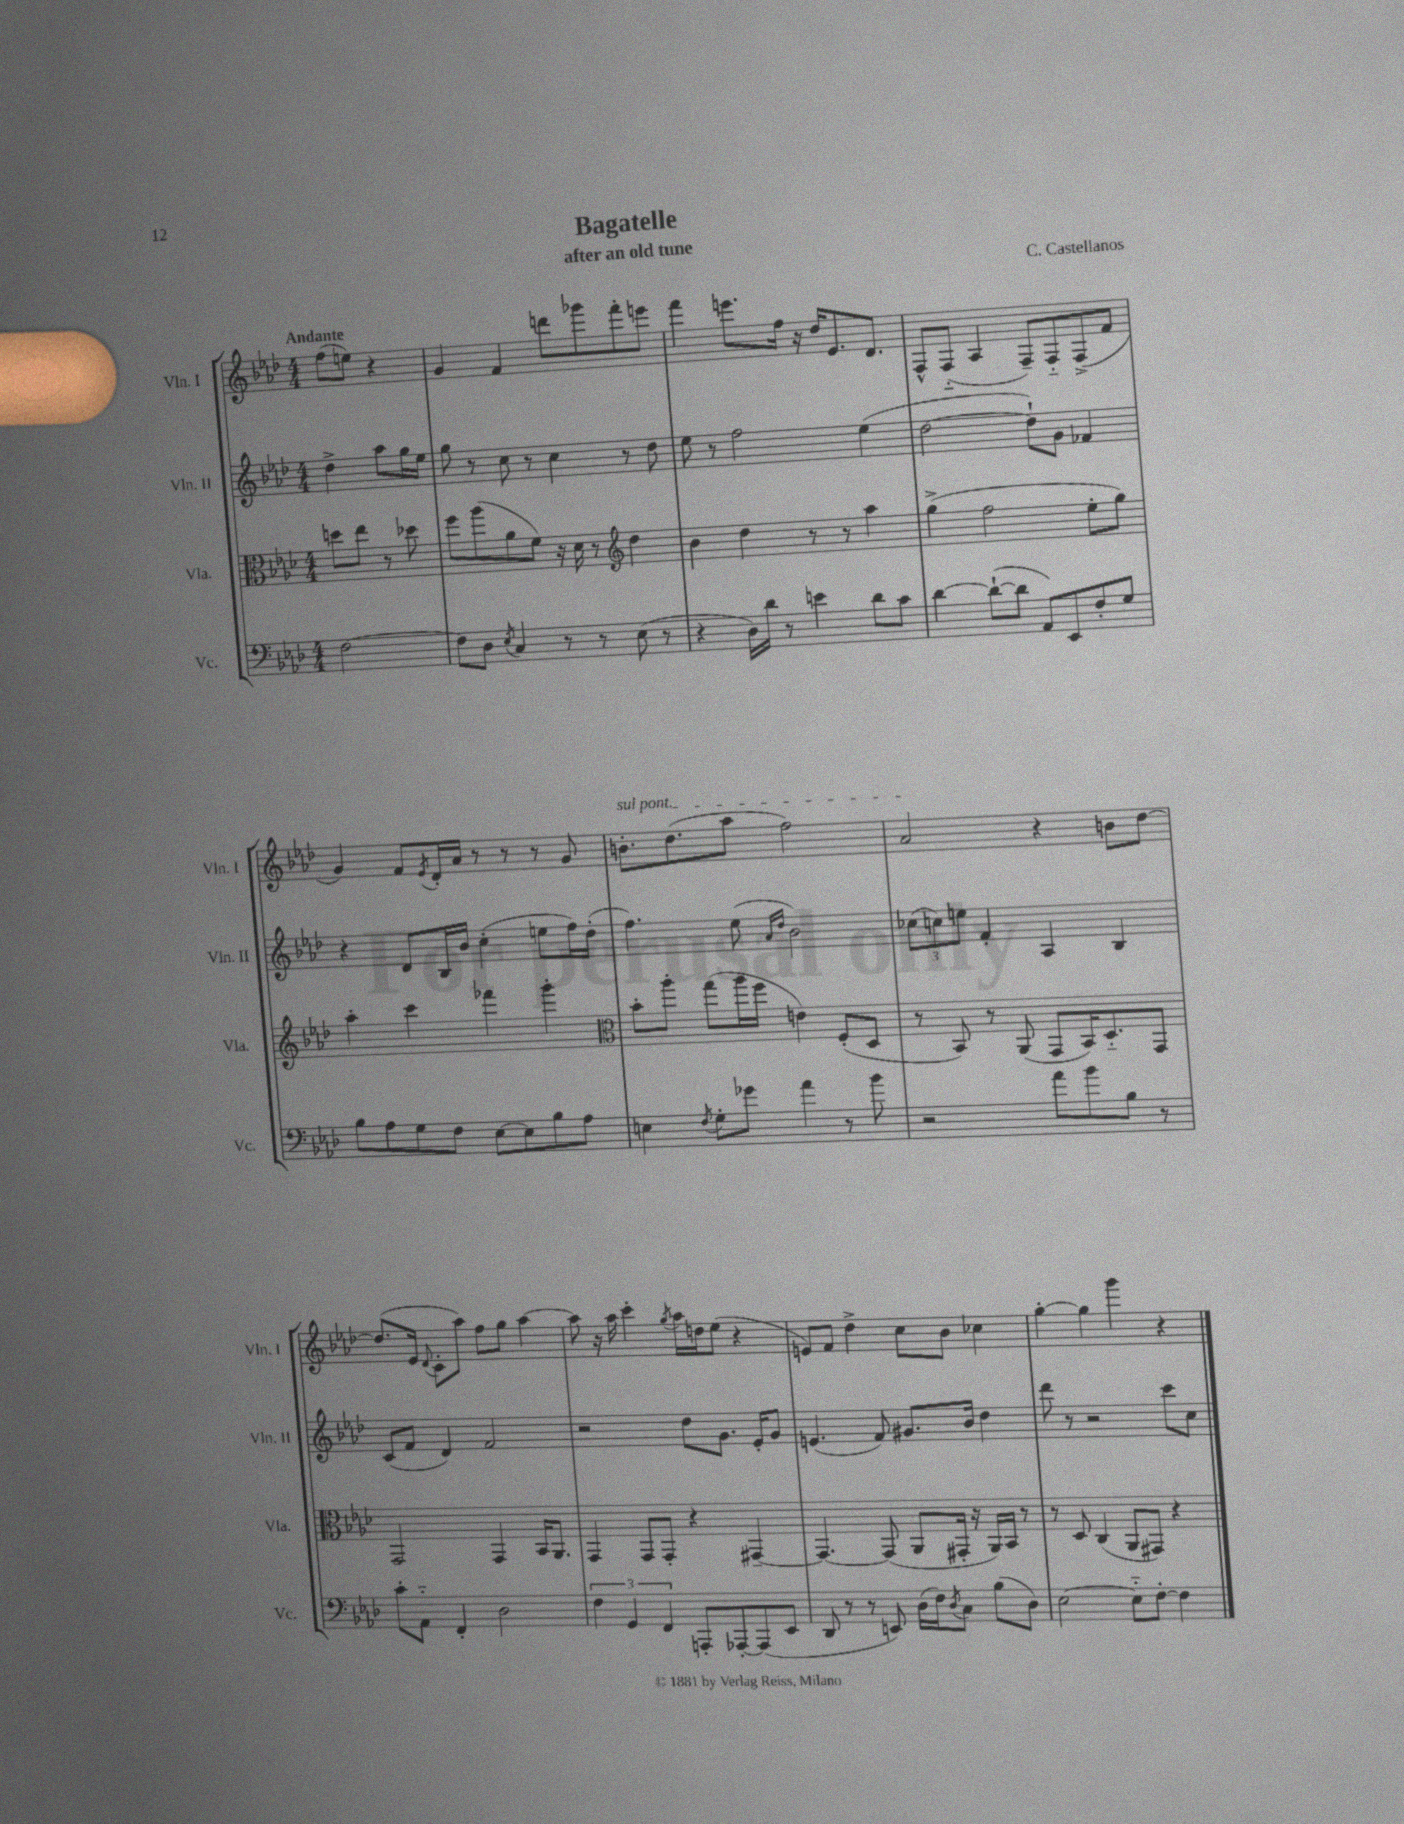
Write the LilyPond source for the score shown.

\header { title = "Bagatelle" composer = "C. Castellanos" subtitle = "after an old tune" }
<<
\new StaffGroup <<
\new Staff = "s0" \with { instrumentName = "Vln. I" shortInstrumentName = "Vln. I" } {
    \clef treble \key aes \major \numericTimeSignature \time 4/4 \partial 2 \tempo "Andante"
    f''8( e''8) r4 |
    g'4 f'4 d'''8 ges'''8 f'''8-. e'''8 |
    f'''4 e'''8. f''16 r16 des''16 ees'8. des'8. |
    f8-^ f8-_( aes4 f8--) f8-_ f8->( f'8 |
    g'4) f'8 \acciaccatura { ees'8 } des'16-. aes'16 r8 r8 r8 g'8 |
    \once \override TextSpanner.bound-details.left.text = \markup { \italic "sul pont." } b'8.-.\startTextSpan des''8.( aes''8 f''2) |
    aes'2\stopTextSpan r4 b'8 des''8~ |
    des''8.( ees'16 \appoggiatura { des'8 } c'8-. aes''8) f''8 g''8 aes''4~ |
    aes''8 r16 aes''16 c'''4-. \acciaccatura { g''8 } aes''16 d''16 ees''8( r4 |
    e'8) f'8 des''4-> c''8 bes'8 ces''4 |
    g''4~-. g''4 g'''4 r4 \bar "|." |
}
\new Staff = "s1" \with { instrumentName = "Vln. II" shortInstrumentName = "Vln. II" } {
    \clef treble \key aes \major \numericTimeSignature \time 4/4 \partial 2
    des''4-> aes''8 g''16 ees''16 |
    g''8 r8 c''8 r8 c''4 r8 des''8 |
    ees''8 r8 f''2 ees''4( |
    des''2~ des''8-!) g'8 fes'4 |
    r4 des'8 bes16 bes'16 c''4-.( e''8 f''16) des''16-.( |
    f''4.) ees''8( \grace { aes'16 des''16 } bes'2) |
    \tuplet 3/2 { ces''8( c''8) e''8 } f'4-. aes4 bes4 |
    c'8( f'8 des'4) f'2 |
    r2 des''8 g'8. ees'16-. g'8 |
    e'4.( f'8) gis'8. bes'16 des''4 |
    des'''8 r8 r2 c'''8 c''8 \bar "|." |
}
\new Staff = "s2" \with { instrumentName = "Vla." shortInstrumentName = "Vla." } {
    \clef alto \key aes \major \numericTimeSignature \time 4/4 \partial 2
    d''8 ees''8 r8 des''8 |
    f''8 aes''8( aes'8 f'8) r16 des'16 r8 \clef treble des''4 |
    bes'4 des''4 r8 r8 aes''4 |
    g''4->( f''2 ees''8-. g''8) |
    aes''4-. c'''4 fes'''4 g'''4-. |
    \clef alto bes'8-. aes''8-. g''8( aes''16 f''16 e'4) f8-.( des8 |
    r8 bes,8) r8 aes,8( g,8 bes,16) des8.-_ g,8 |
    g,2 g,4 bes,16 aes,8. |
    g,4 g,8 g,8-. r4 gis,4~-- |
    gis,4.~ gis,8( aes,8 gis,16-. r16 aes,16) bes,16 r8 |
    r8 des8 c4( aes,8 gis,8) r4 \bar "|." |
}
\new Staff = "s3" \with { instrumentName = "Vc." shortInstrumentName = "Vc." } {
    \clef bass \key aes \major \numericTimeSignature \time 4/4 \partial 2
    f2~ |
    f8 des8 \acciaccatura { ees8 } c4 r8 r8 ees8( r8 |
    r4 des16) des'16 r8 e'4 des'8 c'8 |
    des'4~ des'8~-!( des'8 aes,8) ees,8 f8-. g8 |
    bes8 aes8 g8 f8 ees8~ ees8 bes8 aes8 |
    e4 \acciaccatura { f8 } g8-. ges'8 aes'4 r8 bes'8 |
    r2 aes'8 bes'8 bes8 r8 |
    c'8-. aes,8-_ f,4-. des2 |
    \tuplet 3/2 { f4 g,4 f,4 } a,,8-. aes,,8~-. aes,,8( ees,8 |
    des,8 r8 r8 e,8) des16( f16) \acciaccatura { des8 } c8 bes8( des8) |
    ees2~ ees8-_ f8~-. f4 \bar "|." |
}
>>
>>
\layout { \context { \Score \remove "Bar_number_engraver" } }
